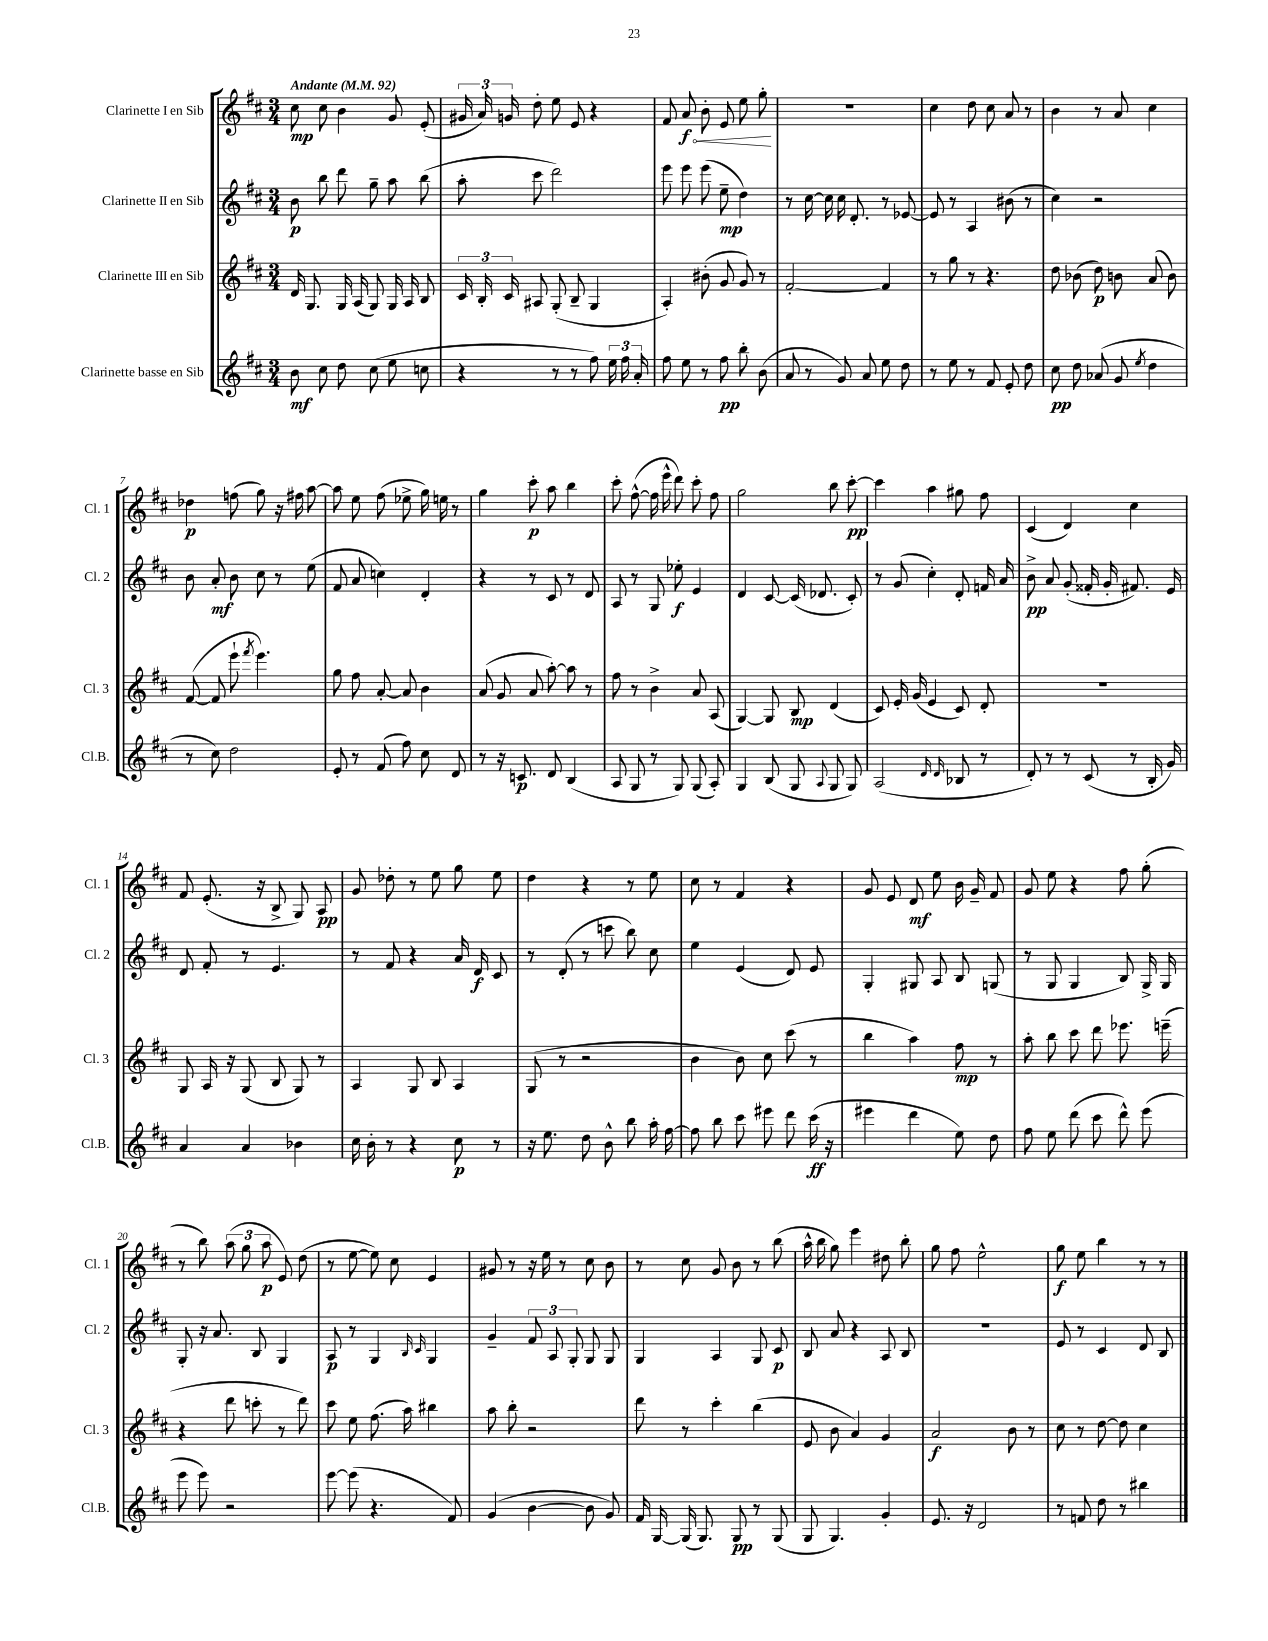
<<
\new StaffGroup <<
\new Staff = "s0" \with { instrumentName = "Clarinette I en Sib" shortInstrumentName = "Cl. 1" } {
    \clef treble \key d \major \numericTimeSignature \time 3/4 \tempo "Andante" 4 = 92
    \autoBeamOff cis''8\mp cis''8 b'4 g'8 e'8-.( |
    \tuplet 3/2 { gis'16 a'16) g'16 } d''8-. e''8 e'8 r4 |
    fis'8 \once \override Hairpin.circled-tip = ##t a'8\f\< b'8-. e'8 e''8 g''8-.\! |
    R2. |
    cis''4 d''8 cis''8 a'8 r8 |
    b'4 r8 a'8 cis''4 |
    des''4\p f''8( g''8) r16 fis''16 a''8~ |
    a''8 e''8 fis''8( ees''8-> g''16) e''16 r8 |
    g''4 cis'''8-.\p a''8 b''4 |
    cis'''8-. fis''8~-^( fis''16 e'''16-^ d'''8) cis'''8-. fis''8 |
    g''2 b''8 cis'''8~-.\pp |
    cis'''4 a''4 gis''8 fis''8 |
    cis'4( d'4) cis''4 |
    fis'8 e'8.-.( r16 b8-> g8) a8\pp |
    g'8 des''8-. r8 e''8 g''8 e''8 |
    d''4 r4 r8 e''8 |
    cis''8 r8 fis'4 r4 |
    g'8 e'8 d'8\mf e''8 b'16 g'16-- fis'8 |
    g'8 e''8 r4 fis''8 g''8-.( |
    r8 b''8) \tuplet 3/2 { a''8( g''8 a''8\p } e'8) d''8( |
    r8 e''8~ e''8) cis''8 e'4 |
    gis'8 r8 r16 e''16 r8 cis''8 b'8 |
    r8 cis''8 g'8 b'8 r8 b''8( |
    a''16-^ b''16 g''8) e'''4 dis''8 b''8-. |
    g''8 fis''8 e''2-^ |
    g''8\f e''8 b''4 r8 r8 \bar "|." |
}
\new Staff = "s1" \with { instrumentName = "Clarinette II en Sib" shortInstrumentName = "Cl. 2" } {
    \clef treble \key d \major \numericTimeSignature \time 3/4
    \autoBeamOff b'8\p b''8 d'''8 g''8-- a''8 b''8( |
    a''8-. cis'''8 d'''2) |
    e'''8 e'''8 e'''8( e''8--\mp d''4) |
    r8 cis''16~ cis''16 cis''16 d'8.-. r8 ees'8~ |
    ees'8 r8 a4 bis'8( r8 |
    cis''4) r2 |
    b'8 a'8-.\mf b'8 cis''8 r8 e''8( |
    fis'8 a'8 c''4) d'4-. |
    r4 r8 cis'8 r8 d'8 |
    a8 r8 g8 ees''8-.\f e'4 |
    d'4 cis'8~ cis'16( des'8. cis'8-.) |
    r8 g'8( cis''4-.) d'8-. f'16 a'16 |
    b'8->\pp a'8 g'8-.( fisis'16-. g'16-. fis'8.) e'16 |
    d'8 fis'8-. r8 e'4. |
    r8 fis'8 r4 a'16 d'16\f cis'8 |
    r8 d'8-.( r8 c'''8 b''8) cis''8 |
    e''4 e'4( d'8) e'8 |
    g4-. gis8 a8 b8 g8( |
    r8 g8 g4 b8) g16-> g16 |
    g8-. r16 a'8. b8 g4 |
    a8\p r8 g4 \grace { b16 cis'16 } g4 |
    g'4-- \tuplet 3/2 { fis'8 a8 g8-. } g8 g8 |
    g4 a4 g8 cis'8\p |
    b8 a'8 r4 a8 b8 |
    R2. |
    e'8 r8 cis'4 d'8 b8 \bar "|." |
}
\new Staff = "s2" \with { instrumentName = "Clarinette III en Sib" shortInstrumentName = "Cl. 3" } {
    \clef treble \key d \major \numericTimeSignature \time 3/4
    \autoBeamOff d'16 g8. g16 a16( g8) g16 a16 b8 |
    \tuplet 3/2 { cis'16 b16-. cis'16 } ais8 g8-.( b8-- g4 |
    a4-.) bis'8-.( g'8 g'8) r8 |
    fis'2~-. fis'4 |
    r8 g''8 r8 r4. |
    d''8 bes'8( d''8\p) b'8 a'8( b'8) |
    fis'8~( fis'8 e'''8-! \acciaccatura { fis'''8 } e'''4.) |
    g''8 fis''8 a'8~-. a'8 b'4 |
    a'8( g'8 a'8 a''8~-.) a''8 r8 |
    fis''8 r8 b'4-> a'8 a8( |
    g4~) g8 b8\mp d'4( |
    cis'8) e'16-. g'16( e'4 cis'8) d'8-. |
    R2. |
    g8 a16 r16 g8( b8 g8) r8 |
    a4 g8 b8 a4 |
    g8( r8 r2 |
    b'4 b'8) cis''8 cis'''8( r8 |
    b''4 a''4) fis''8\mp r8 |
    a''8-. b''8 cis'''8 d'''8 ees'''8. e'''16--( |
    r4 d'''8 c'''8-. r8 d'''8) |
    cis'''8 e''8 fis''8.( a''16) bis''4 |
    a''8 b''8-. r2 |
    d'''8 r8 cis'''4-. b''4( |
    e'8 b'8 a'4) g'4 |
    a'2\f b'8 r8 |
    cis''8 r8 d''8~ d''8 cis''4 \bar "|." |
}
\new Staff = "s3" \with { instrumentName = "Clarinette basse en Sib" shortInstrumentName = "Cl.B." } {
    \clef treble \key d \major \numericTimeSignature \time 3/4
    \autoBeamOff b'8\mf cis''8 d''8 cis''8( e''8 c''8 |
    r4 r8 r8 fis''8) \tuplet 3/2 { e''16 fis''16 a'16-. } |
    fis''8 e''8 r8 fis''8\pp b''8-. b'8( |
    a'8 r8 g'8) a'8 e''8 d''8 |
    r8 e''8 r8 fis'8 e'8-. d''8 |
    cis''8\pp d''8 aes'8( g'8 \acciaccatura { e''8 } d''4 |
    r8 cis''8) d''2 |
    e'8-. r8 fis'8( fis''8) cis''8 d'8 |
    r8 r16 c'8.\p d'8 b4( |
    a8 g8 r8 g8) g8( a8-.) |
    g4 b8( g8 \appoggiatura { a8 } g8 g8) |
    a2( \grace { d'16 d'16 } bes8 r8 |
    d'8-.) r8 r8 cis'8( r8 b16-. g'16) |
    a'4 a'4 bes'4 |
    cis''16 b'16-. r8 r4 cis''8\p r8 |
    r16 e''8. d''8 b'8-^ b''8 a''16-. fis''16~ |
    fis''8 b''8 cis'''8 eis'''8 d'''8 cis'''16\ff( r16 |
    eis'''4 d'''4 e''8) d''8 |
    fis''8 e''8 d'''8( cis'''8 d'''8-^) e'''8( |
    e'''8 e'''8) r2 |
    e'''8~ e'''8( r4. fis'8) |
    g'4( b'4~ b'8 g'8) |
    fis'16 g16~ g16( g8.) g8\pp r8 g8( |
    g8 g4.) g'4-. |
    e'8. r16 d'2 |
    r8 f'8 d''8 r8 bis''4 \bar "|." |
}
>>
>>
